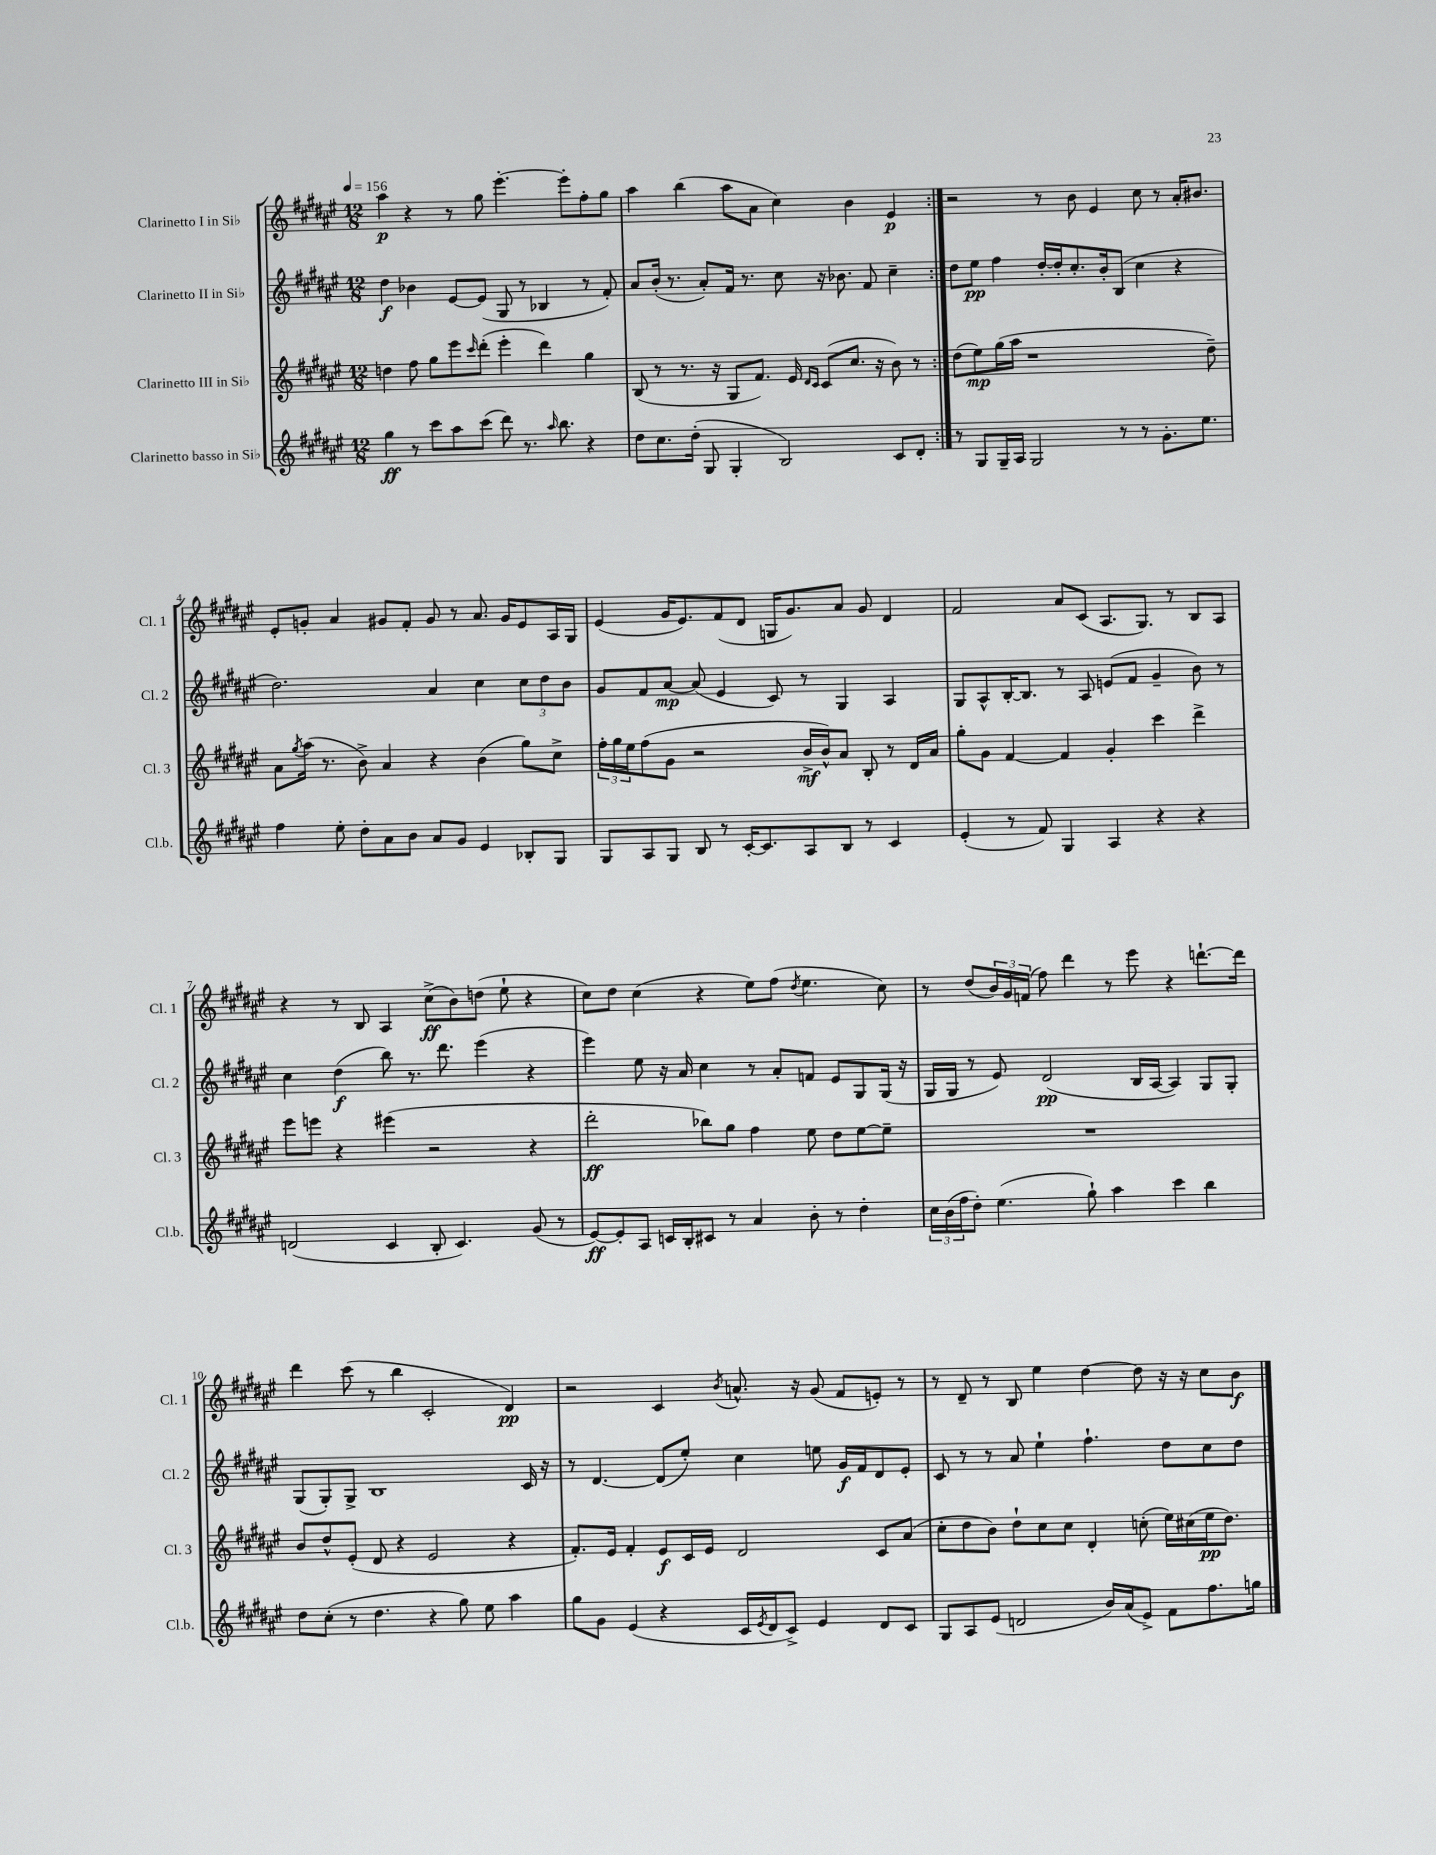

**kern	**kern	**kern	**kern
*staff4	*staff3	*staff2	*staff1
*clefG2	*clefG2	*clefG2	*clefG2
*k[f#c#g#d#a#e#]	*k[f#c#g#d#a#e#]	*k[f#c#g#d#a#e#]	*k[f#c#g#d#a#e#]
*M12/8	*M12/8	*M12/8	*M12/8
*MM156	*MM156	*MM156	*MM156
4gg#\	4dd\	4dd#\	4aa#\
8r	8ff#\	4b-\	4r
8ccc#\L	8gg#\L	.	.
8aa#\	8eee#\	[8e#/L	8r
.	16qqccc#/	.	.
(8ccc#\J	(8ddd#'\J	(8e#/]J	8gg#\
8ddd#\)	4eee#'\	8G#/	[4.eee#'\
8.r	.	8r	.
.	4ddd#\)	4B-/	.
16qqaa#/	.	.	.
8.bb\	.	.	.
.	.	.	8eee#'\]L
4r	4gg#\	8r	8ff#'\
.	.	8f#'/)	8gg#\J
=	=	=	=
8dd#\L	(8B/	8a#/L	4aa#\
8.cc#\	8r	(16b'/Jk	.
.	.	8.r	.
.	8.r	.	(4bb\
(16dd#'\Jk	.	.	.
8G#/	.	8a#'/L)	.
.	16r	.	.
4G#'/	8G#/L	16f#/Jk	8aa#\L
.	.	8.r	.
.	8.f#/J)	.	8a#\J
2B/)	.	8cc#\	4cc#\)
.	16e#/	.	.
.	16qqd#/LL	.	.
.	16qqc#/JJ	.	.
.	(8c#/L	16r	.
.	.	8.b-\	.
.	8.cc#/J	.	4b\
.	.	8f#/	.
.	16r	.	.
8c#/L	8b\)	4cc#~\	4e#/
8d#'/J	8r	.	.
=:|!	=:|!	=:|!	=:|!
8r	(8dd#\L	8dd#\L	2r
8G#/L	8ee#\)	8ee#\J	.
16G#~/L	(16gg#\L	4ff#\	.
16A#/JJ	16aa#\JJ	.	.
2G#/	1r	.	.
.	.	[16dd#'/LL	8r
.	.	16dd#'/]J	.
.	.	8.cc#'/	8b\
.	.	.	4e#/
.	.	16b'/k	.
8r	.	(8B/J	.
8r	.	4cc#\	8cc#\
8.g#'\L	.	.	8r
.	.	4r	16a#'/LK
8.ee#\J	.	.	8.b#/J
.	8dd#~\)	.	.
=	=	=	=
4ff#\	8a#\L	2.dd#\)	8e#'/L
.	8qgg#/	.	.
.	(16aa#\Jk	.	8g'/J
.	8.r	.	.
8ee#'\	.	.	4a#/
8dd#'\L	8b^\)	.	.
8a#\	4a#/	.	8g#/L
8b\J	.	.	8f#'/J
8a#/L	4r	4a#/	8g#/
8g#/J	.	.	8r
4e#/	(4b\	4cc#\	8.a#/
.	.	.	16g#/LK
8B-'/L	8gg#\L)	12cc#\L	8e#/
.	.	12dd#\	.
8G#/J	8cc#^\J	.	16A#/L
.	.	12b\J	.
.	.	.	16G#/JJ
=	=	=	=
8G#/L	24ff#'\LL	8g#/L	(4e#/
.	24gg#\	.	.
.	24ee#\J	.	.
8A#/	(8ff#\	8f#/	.
8G#/J	8g#\J	[8a#/J	16g#/LK
.	.	.	8.e#/)
8B/	2r	(8a#/]	.
8r	.	4e#/	(8f#/
[16c#'/LK	.	.	8d#/J
8.c#/]	.	.	.
.	.	8c#/)	16G/LK
.	.	.	8.g#/)
8A#/	16b^/LL	8r	.
.	16b^^/J)	.	.
8B/J	8a#/J	4G#/	8a#/J
8r	8B'/	.	8g#/
4c#/	8r	4A#/	4d#/
.	16d#/LL	.	.
.	16a#/JJ	.	.
=	=	=	=
(4e#'/	8gg#'\L	8G#/L	2f#/
.	8g#\J	8A#^^/	.
8r	[4f#/	[16B'/K	.
.	.	8.B/]J	.
8f#/)	.	.	.
4G#/	4f#/]	8r	8a#/L
.	.	8A#/	(8c#/J
4A#/	4g#'/	(8e/L	8.A#/L
.	.	8f#/J	.
.	.	.	8.G#/J)
4r	4ccc#\	4g#~/	.
.	.	.	8r
4r	4ddd#^\	8b\)	8B/L
.	.	8r	8A#/J
=	=	=	=
(2d/	8eee#\L	4cc#\	4r
.	8eee\J	.	.
.	4r	(4dd#\	8r
.	.	.	8B/
4c#/	(4eee#\	8bb\)	4A#/
.	.	8.r	.
8B'/	2r	.	(8cc#^\L
.	.	8.ddd#\	.
4.c#/)	.	.	8b\)
.	.	(4eee#\	(8dd\J
.	.	.	8ee#`\
(8g#/	4r	4r	4r
8r	.	.	.
=	=	=	=
[8e#/L)	2ddd#'\	4eee#\)	8cc#\L)
8e#'/]	.	.	8dd#\J
8A#/J	.	8ee#\	(4cc#\
16c/LL	.	16r	.
16B'/J	.	16a#/	.
8c#/J	8bb-\L)	4cc#\	4r
8r	8gg#\J	.	.
4a#/	4ff#\	8r	8ee#\L)
.	.	8a#'/L	(8ff#\J
.	.	.	8qdd#/
8b'\	8ee#\	8f/J	4.ee#\
8r	8dd#\L	8e#/L	.
4dd#'\	[8ee#\	8G#/	.
.	8ee#~\]J	(16G#/Jk	8cc#\)
.	.	16r	.
=	=	=	=
24cc#\LL	1.r	16G#/LL	8r
(24b\	.	.	.
.	.	16G#/JJ	.
24ff#\J	.	.	.
8dd#'\J)	.	8r	(8dd#/L
(4.ee#\	.	8e#/)	24b/L)
.	.	.	24g#/
.	.	.	(24f/JJ
.	.	(2d#/	8ff#\)
.	.	.	4ddd#\
8gg#`\)	.	.	.
4aa#\	.	.	8r
.	.	16B/LL	8eee#\
.	.	[16A#/JJ	.
4ccc#\	.	4A#/])	4r
4bb\	.	8G#/L	[8.ddd`\L
.	.	8G#'/J	.
.	.	.	16ddd\]Jk
=	=	=	=
8dd#\L	8b/L	(8G#/L	4ddd#\
(8cc#'\J	8dd#^^/	8G#'/)	.
8r	(8e#'/J	8G#^/J	(8ccc#\
4.dd#\	8d#/	1B	8r
.	4r	.	4bb\
4r	2e#/	.	2c#'/
8gg#\)	.	.	.
8ee#\	.	.	.
4aa#\	4r	.	4d#/)
.	.	16c#/	.
.	.	16r	.
=	=	=	=
8gg#\L	8.f#'/L)	8r	2r
8g#\J	.	[4.d#/	.
.	16e#/Jk	.	.
(4e#/	4f#'/	.	.
4r	8e#/L	(8d#/]L	4c#/
.	16c#/L	8ee#'/J)	.
.	16e#/JJ	.	.
.	.	.	8qb/
16c#/LL	2d#/	4cc#\	8.a^^/
8qe#/	.	.	.
16d#/J	.	.	.
8c#^/J)	.	.	.
.	.	.	16r
4e#/	.	8ee\	(8g#/
.	.	16g#/LL	8f#/L
.	.	16f#/J	.
8d#/L	8c#/L	8d#/	8e'/J)
8c#/J	(8a#/J	8e#'/J	8r
=	=	=	=
8G#/L	8cc#'\L	8c#/	8r
8A#/	8dd#\	8r	8d#~/
(8e#/J	8b\J)	8r	8r
2d/	8dd#`\L	8a#/	8B/
.	8cc#\	4ee#`\	4ee#\
.	8cc#\J	.	.
.	4d#'/	4.ff#`\	[4dd#\
16b/LL)	.	.	.
(16a#/J	.	.	.
8e#^/J)	(8cc'\	.	8dd#\]
8f#\L	16ee#\LL)	8dd#\L	16r
.	(16cc#\	.	16r
8.ff#\	16ee#\J	8cc#\	8cc#\L
.	8.dd#\J)	.	.
.	.	8dd#\J	8b\J
16gg\Jk	.	.	.
==	==	==	==
*-	*-	*-	*-
